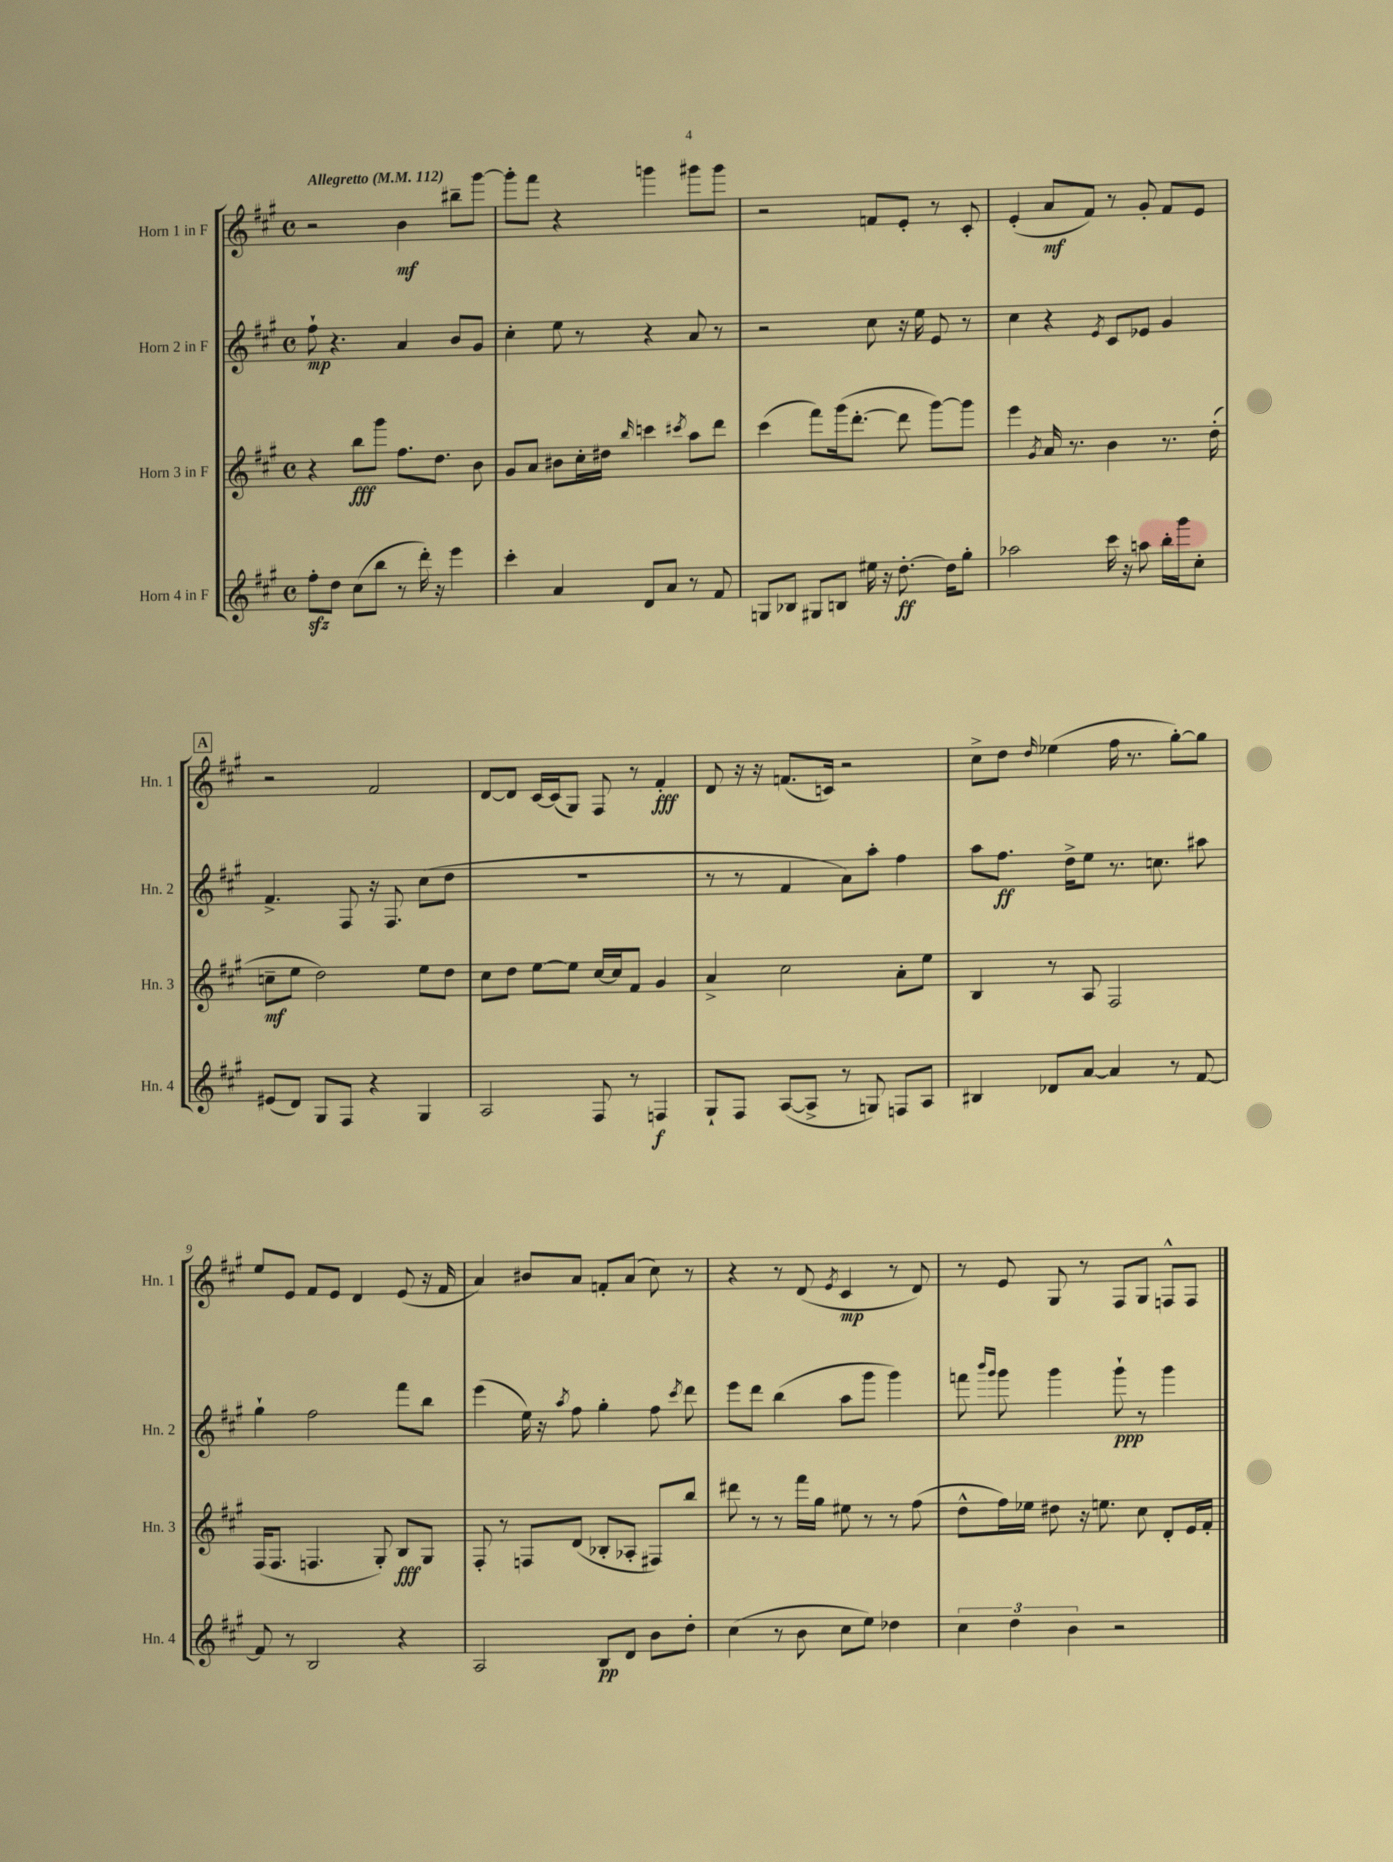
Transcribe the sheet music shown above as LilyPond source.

<<
\new StaffGroup <<
\new Staff = "s0" \with { instrumentName = "Horn 1 in F" shortInstrumentName = "Hn. 1" } {
    \clef treble \key a \major \defaultTimeSignature \time 4/4 \tempo "Allegretto" 4 = 112
    \autoBeamOff r2 b'4\mf bis''8[-- gis'''8]~ |
    gis'''8[-. fis'''8] r4 g'''4 gis'''8[ gis'''8] |
    r2 f'8[ e'8]-. r8 cis'8-. |
    e'4-.( a'8[\mf fis'8]) r8 gis'8-. fis'8[ e'8] |
    \mark \markup { \box "A" } r2 fis'2 |
    d'8[~ d'8] cis'16[~ cis'16( gis8]) fis8 r8 fis'4-.\fff |
    d'8 r16 r16 f'8.[( c'16]) r2 |
    cis''8[-> d''8] \grace { d''16 } ees''4( fis''16 r8. gis''8[~-.) gis''8] |
    e''8[ e'8] fis'8[ e'8] d'4 e'8( r16 fis'16 |
    a'4) bis'8[ a'8] f'8[-. a'8]( cis''8) r8 |
    r4 r8 d'8( \acciaccatura { e'8 } cis'4\mp r8 d'8) |
    r8 e'8 gis8 r8 fis8[ gis8] f8[-^ f8] \bar "|." |
}
\new Staff = "s1" \with { instrumentName = "Horn 2 in F" shortInstrumentName = "Hn. 2" } {
    \clef treble \key a \major \defaultTimeSignature \time 4/4
    \autoBeamOff fis''8-!\mp r4. a'4 b'8[ gis'8] |
    cis''4-. e''8 r8 r4 a'8 r8 |
    r2 cis''8 r16 e''16 e'8 r8 |
    cis''4 r4 \acciaccatura { e'8 } cis'8[ ees'8] gis'4 |
    \mark \markup { \box "A" } fis'4.-> fis8 r16 fis8. cis''8[( d''8] |
    R1 |
    r8 r8 fis'4 a'8[) a''8]-. fis''4 |
    a''8[ fis''8.]\ff d''16[-> e''8] r8. c''8. ais''8 |
    gis''4-! fis''2 fis'''8[ b''8] |
    e'''4( e''16) r16 \acciaccatura { a''8 } fis''8 gis''4-. fis''8 \acciaccatura { cis'''8 } d'''8 |
    e'''8[ d'''8] b''4( a''8[ gis'''8] gis'''4) |
    f'''8 \grace { b'''16[ gis'''16] } gis'''8 gis'''4 gis'''8-!\ppp r8 gis'''4 \bar "|." |
}
\new Staff = "s2" \with { instrumentName = "Horn 3 in F" shortInstrumentName = "Hn. 3" } {
    \clef treble \key a \major \defaultTimeSignature \time 4/4
    \autoBeamOff r4 b''8[\fff gis'''8] fis''8.[ d''8.] b'8 |
    gis'8[ a'8] bis'8[ cis''16-. dis''16] \grace { b''16 } c'''4 \acciaccatura { cis'''8 } a''8[ d'''8] |
    cis'''4( fis'''8[) gis'''16( d'''8.]~-. d'''8 gis'''8[~) gis'''8] |
    e'''4 \acciaccatura { gis'8 } a'16 r8. b'4 r8. d''16-.( |
    \mark \markup { \box "A" } c''8[--\mf e''8] d''2) e''8[ d''8] |
    cis''8[ d''8] e''8[~ e''8] cis''16[~ cis''16 fis'8] gis'4 |
    a'4-> cis''2 a'8[-. e''8] |
    b4 r8 a8 fis2 |
    fis16[( fis8.] f4. gis8-.) b8[\fff gis8] |
    fis8-. r8 f8[ d'8]( bes8[-. aes8]-. fis8[) b''8] |
    dis'''8 r8 r8 fis'''16[ gis''16] eis''8 r8 r8 fis''8( |
    d''8[-^ fis''16) ees''16] dis''8 r16 e''8. cis''8 d'8[-. e'16 fis'16]-. \bar "|." |
}
\new Staff = "s3" \with { instrumentName = "Horn 4 in F" shortInstrumentName = "Hn. 4" } {
    \clef treble \key a \major \defaultTimeSignature \time 4/4
    \autoBeamOff fis''8[-.\sfz d''8] cis''8[( b''8] r8 d'''16-.) r16 e'''4 |
    cis'''4-. a'4 d'8[ a'8] r8 fis'8 |
    g8[ bes8] gis8[ b8] eis''16 r16 d''8.~-.\ff d''16[ gis''8]-. |
    aes''2 cis'''16 r16 a''8 b''16[-. gis'''16 cis''8]-. |
    \mark \markup { \box "A" } eis'8[( d'8]) gis8[ fis8] r4 gis4 |
    a2 fis8 r8 f4\f |
    gis8[-! fis8] a8[~( a8]-> r8 g8) f8[ a8] |
    bis4 des'8[ a'8]~ a'4 r8 fis'8~ |
    fis'8 r8 b2 r4 |
    a2 b8[\pp d'8] b'8[ d''8]-. |
    cis''4( r8 b'8 cis''8[ e''8]) des''4 |
    \tuplet 3/2 { cis''4 d''4 b'4 } r2 \bar "|." |
}
>>
>>
